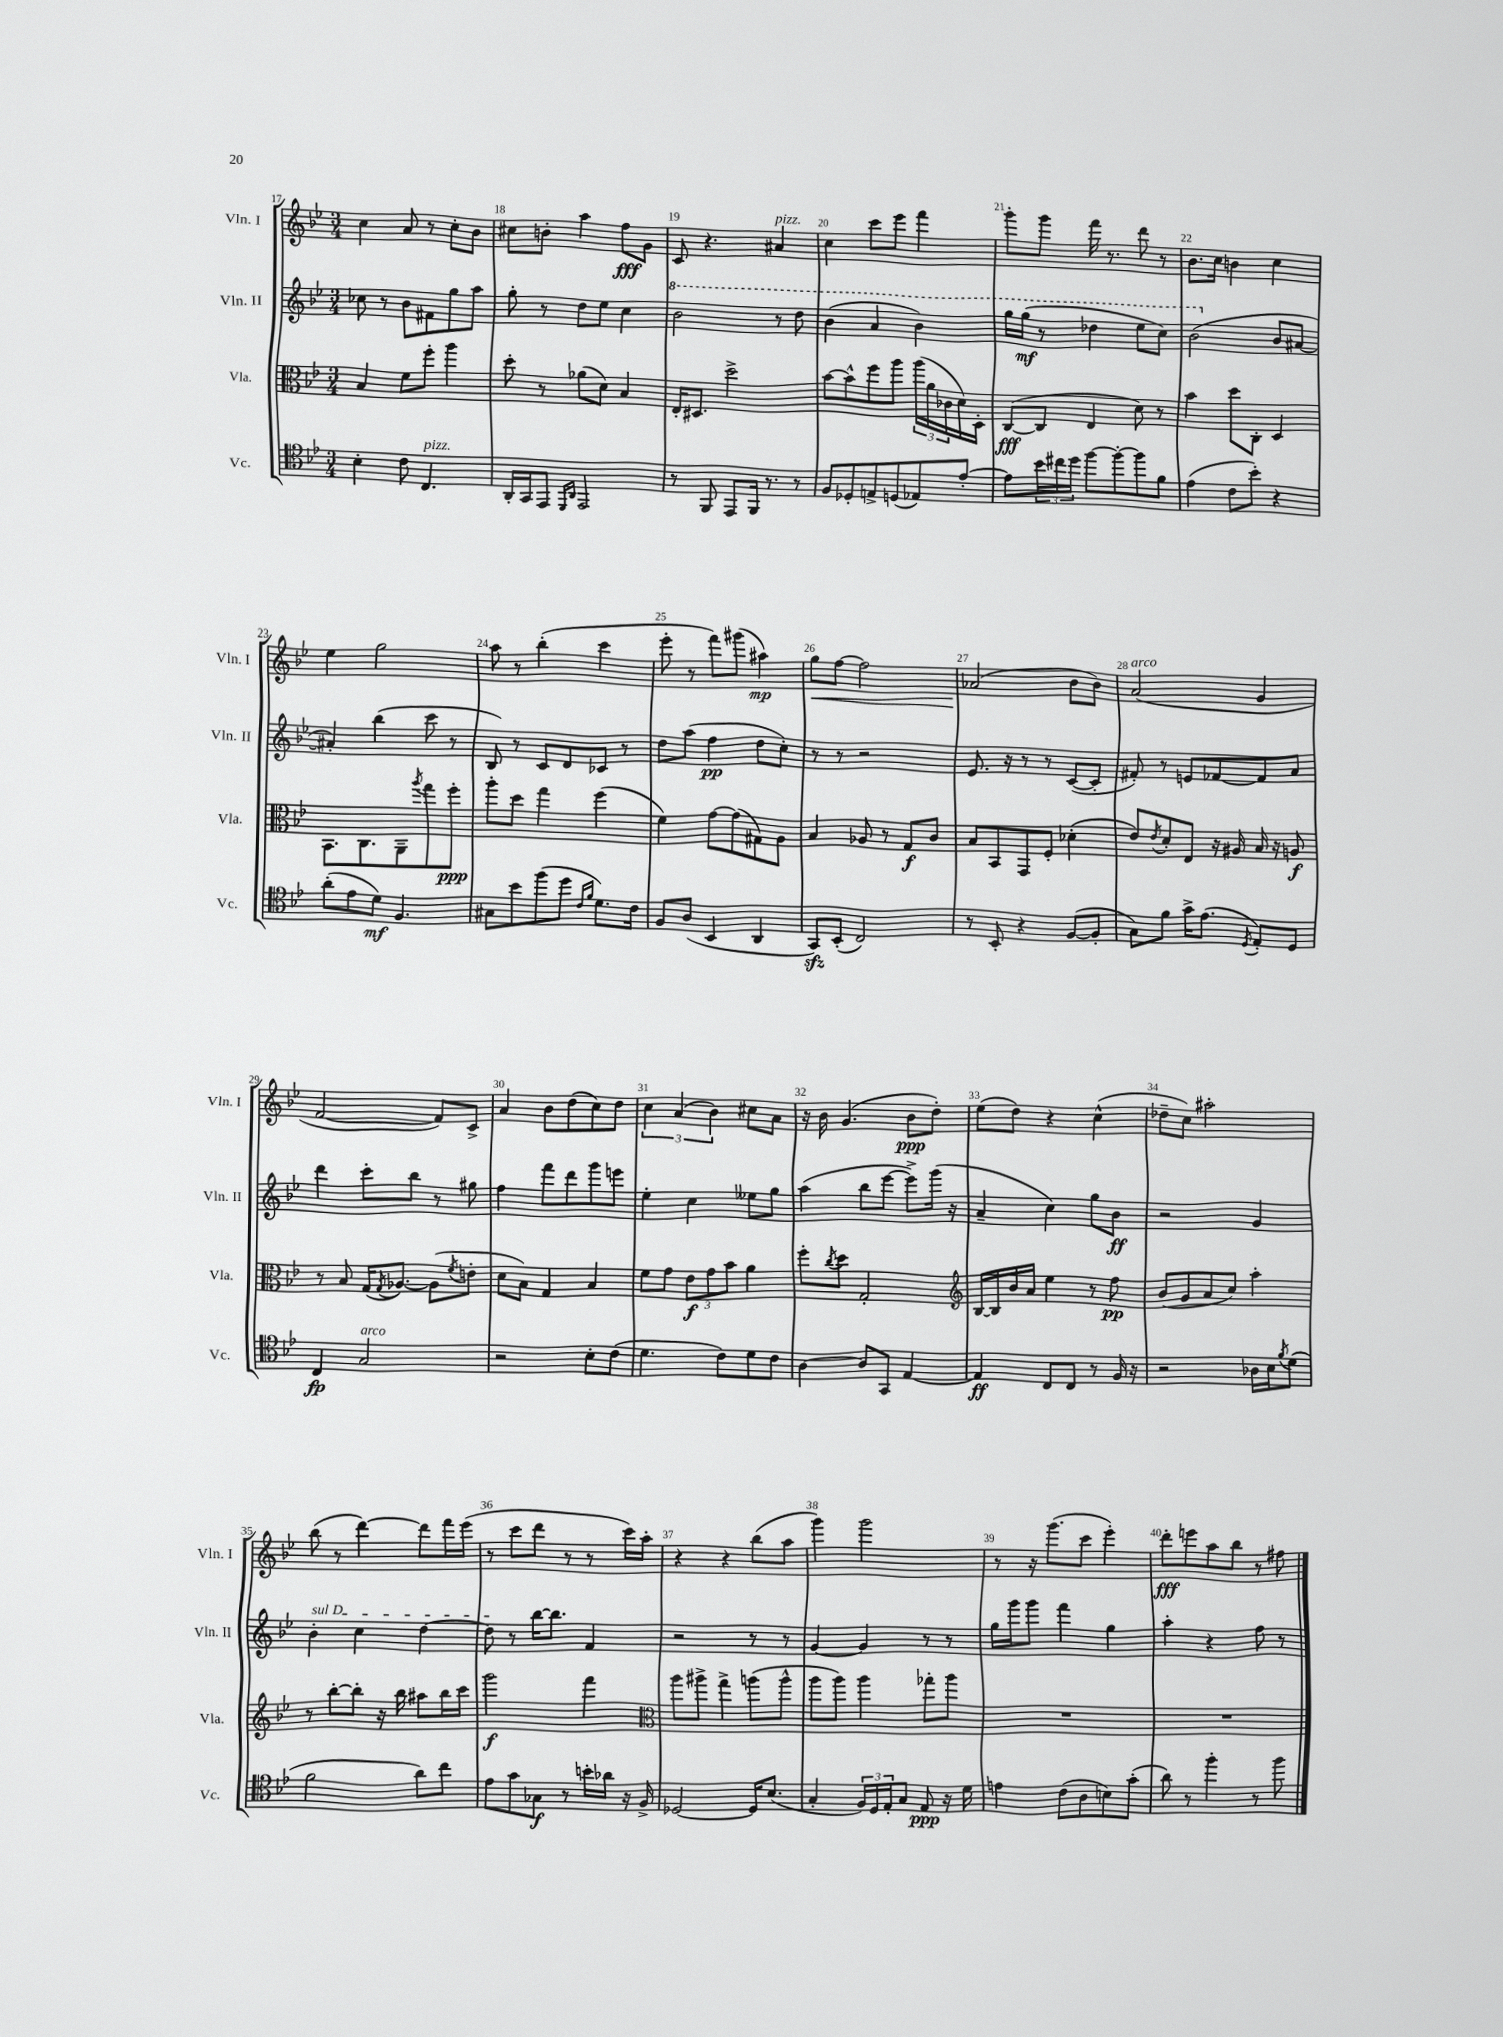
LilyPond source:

<<
\new StaffGroup <<
\new Staff = "s0" \with { instrumentName = "Vln. I" shortInstrumentName = "Vln. I" } {
    \clef treble \key bes \major \numericTimeSignature \time 3/4
    c''4 a'8 r8 c''8-. bes'8 |
    cis''8 b'8-. a''4 f''8\fff g'8 |
    c'8 r4. ais'4^\markup { \italic "pizz." } |
    c''4 c'''8 ees'''8 f'''4 |
    g'''8-. g'''8 f'''16 r8. d'''8 r8 |
    bes'8. c''16 b'4 c''4 |
    ees''4 g''2 |
    a''8 r8 bes''4-.( c'''4 |
    ees'''8-. r8 f'''8) gis'''8( ais''4\mp) |
    g''8\< f''8~ f''2 |
    aes'2\!( bes'8 bes'8) |
    a'2^\markup { \italic "arco" }( g'4 |
    f'2~ f'8) c'8-> |
    a'4 bes'8 d''8( c''8) d''8 |
    \tuplet 3/2 { c''4 a'4( bes'4) } cis''8 a'8 |
    r16 bes'16 g'4.( bes'8\ppp d''8-.) |
    ees''8( d''8) r4 c''4-^( |
    des''8-- c''8) ais''2-. |
    bes''8( r8 d'''4~) d'''8 f'''16 ees'''16( |
    r8 c'''8 d'''8 r8 r8 c'''16) a''16-. |
    r4 r4 bes''8( a''8 |
    g'''4) g'''2 |
    r8 r16 g'''8.( c'''8 ees'''4-.) |
    d'''8-.\fff e'''8 a''8 bes''8 r8 fis''8 \bar "|." |
}
\new Staff = "s1" \with { instrumentName = "Vln. II" shortInstrumentName = "Vln. II" } {
    \clef treble \key bes \major \numericTimeSignature \time 3/4
    ces''8 r8 bes'8 fis'8 g''8 a''8 |
    g''8-. r8 d''8 ees''8 c''4 |
    \ottava #1 bes''2 r8 d'''8 |
    bes''4( a''4 bes''4) |
    g'''16 g'''16\mf( r8 des'''4 ees'''8 c'''8) |
    bes''2( \ottava #0 bes'8 ais'8~ |
    ais'4-.) bes''4( c'''8 r8 |
    bes8) r8 c'8 d'8 ces'8 r8 |
    d''8 a''8( f''4\pp d''8 c''8-.) |
    r8 r8 r2 |
    ees'8. r16 r8 r8 c'8~( c'8-. |
    fis'8-.) r8 e'8 fes'8~ fes'8 a'8 |
    d'''4 c'''8-. bes''8 r8 gis''8 |
    f''4 f'''8 d'''8 g'''8 e'''8 |
    ees''4-. c''4 eeses''8 g''8 |
    a''4( bes''8 ees'''8~ ees'''8->) g'''16( r16 |
    a'4-- c''4) g''8 bes'8\ff |
    r2 g'4 |
    \once \override TextSpanner.bound-details.left.text = \markup { \italic "sul D" } bes'4-.\startTextSpan c''4 d''4~ |
    d''8\stopTextSpan r8 bes''16~ bes''8. f'4 |
    r2 r8 r8 |
    g'4~ g'4 r8 r8 |
    g''16 g'''16 g'''8 f'''4 g''4 |
    a''4-. r4 f''8 r8 \bar "|." |
}
\new Staff = "s2" \with { instrumentName = "Vla." shortInstrumentName = "Vla." } {
    \clef alto \key bes \major \numericTimeSignature \time 3/4
    bes4 f'8 f''8-. a''4 |
    d''8-. r8 aes'8( d'8) bes4 |
    ees16-. dis8. d''2-> |
    bes'8~ bes'8-^ f''8 a''8 \tuplet 3/2 { a''16( a'16 ces'16 } d'16) d16-. |
    c8~\fff( c8 ees4 d'8) r8 |
    bes'4 d''8 c8-. d4 |
    bes,8. c8. a,8-- \acciaccatura { a''8 } g''8 f''8-.\ppp |
    a''8-. d''8 g''4 f''4( |
    f'4) g'8~ g'8( gis8) a8 |
    bes4 aes8 r8 g8\f c'8 |
    bes8 bes,8 g,8 f8-. des'4-.( |
    ees'8) \acciaccatura { ees'8 } d'8-. ees8 r16 ais16 bes16 r16 a8\f |
    r8 bes8 g16( \acciaccatura { g8 } aes8.~) aes8( \acciaccatura { f'8 } e'8-. |
    d'8 bes8) g4 bes4 |
    f'8 g'8 \tuplet 3/2 { ees'8\f g'8 bes'8 } a'4 |
    f''8-. \acciaccatura { c''8 } d''8 g2-. |
    \clef treble bes16~ bes16 bes'16 a'16 ees''4 r8 f''8\pp |
    bes'8( g'8 a'8 c''8) a''4-. |
    r8 bes''8~-. bes''8-. r16 bes''16 ais''8 bes''16 c'''16 |
    g'''2\f f'''4 |
    \clef alto a''8 ais''8-> g''4-> a''8( a''8-^ |
    a''8 a''8) a''4 ges''8-. a''8 |
    R2. |
    R2. \bar "|." |
}
\new Staff = "s3" \with { instrumentName = "Vc." shortInstrumentName = "Vc." } {
    \clef tenor \key bes \major \numericTimeSignature \time 3/4
    bes4-. c'8 c4.^\markup { \italic "pizz." } |
    a,16-. g,16 ees,8 \grace { d,16 a,16 } ees,2 |
    r8 f,8 ees,8 f,16 r8. r8 |
    f8 des8-. e8-> d8( ees8) ees'8~-. |
    ees'8 \tuplet 3/2 { bes'16 cis''16 d''16 } f''8~ f''8~-. f''8 f'8 |
    ees'4( c'8 bes'8-.) r4 |
    a'8-.( ees'8 d'8\mf) f4. |
    gis8 bes'8 f''8( d''8 \grace { c'16 f'16 } d'8.) c'16 |
    f8 a8( bes,4 a,4 |
    g,8\sfz) bes,8-.( c2) |
    r8 bes,8-. r4 f8~( f8-. |
    g8) f'8 g'16-> ees'8.( \acciaccatura { d8 } ees8-.) d8 |
    c4\fp g2^\markup { \italic "arco" } |
    r2 bes8-. c'8( |
    d'4. c'8) d'8 c'8 |
    a4~ a8 g,8 ees4~ |
    ees4\ff c8 c8 r8 f16 r16 |
    r2 aes16 bes16 \acciaccatura { f'8 } d'8( |
    f'2 a'8) c''8 |
    ees'8 g'8 ges8\f r8 b'16-. aes'16 r16 f16-> |
    des2~ des16 bes8.( |
    g4-. \tuplet 3/2 { f16) d16 ees16-. } g8 ees8\ppp r16 d'16 |
    e'4 c'8( a8 b8) g'8-.( |
    a'8) r8 f''4-. r8 f''8 \bar "|." |
}
>>
>>
\layout { \context { \Score currentBarNumber = #17 \override BarNumber.break-visibility = ##(#f #t #t) barNumberVisibility = #all-bar-numbers-visible } }
